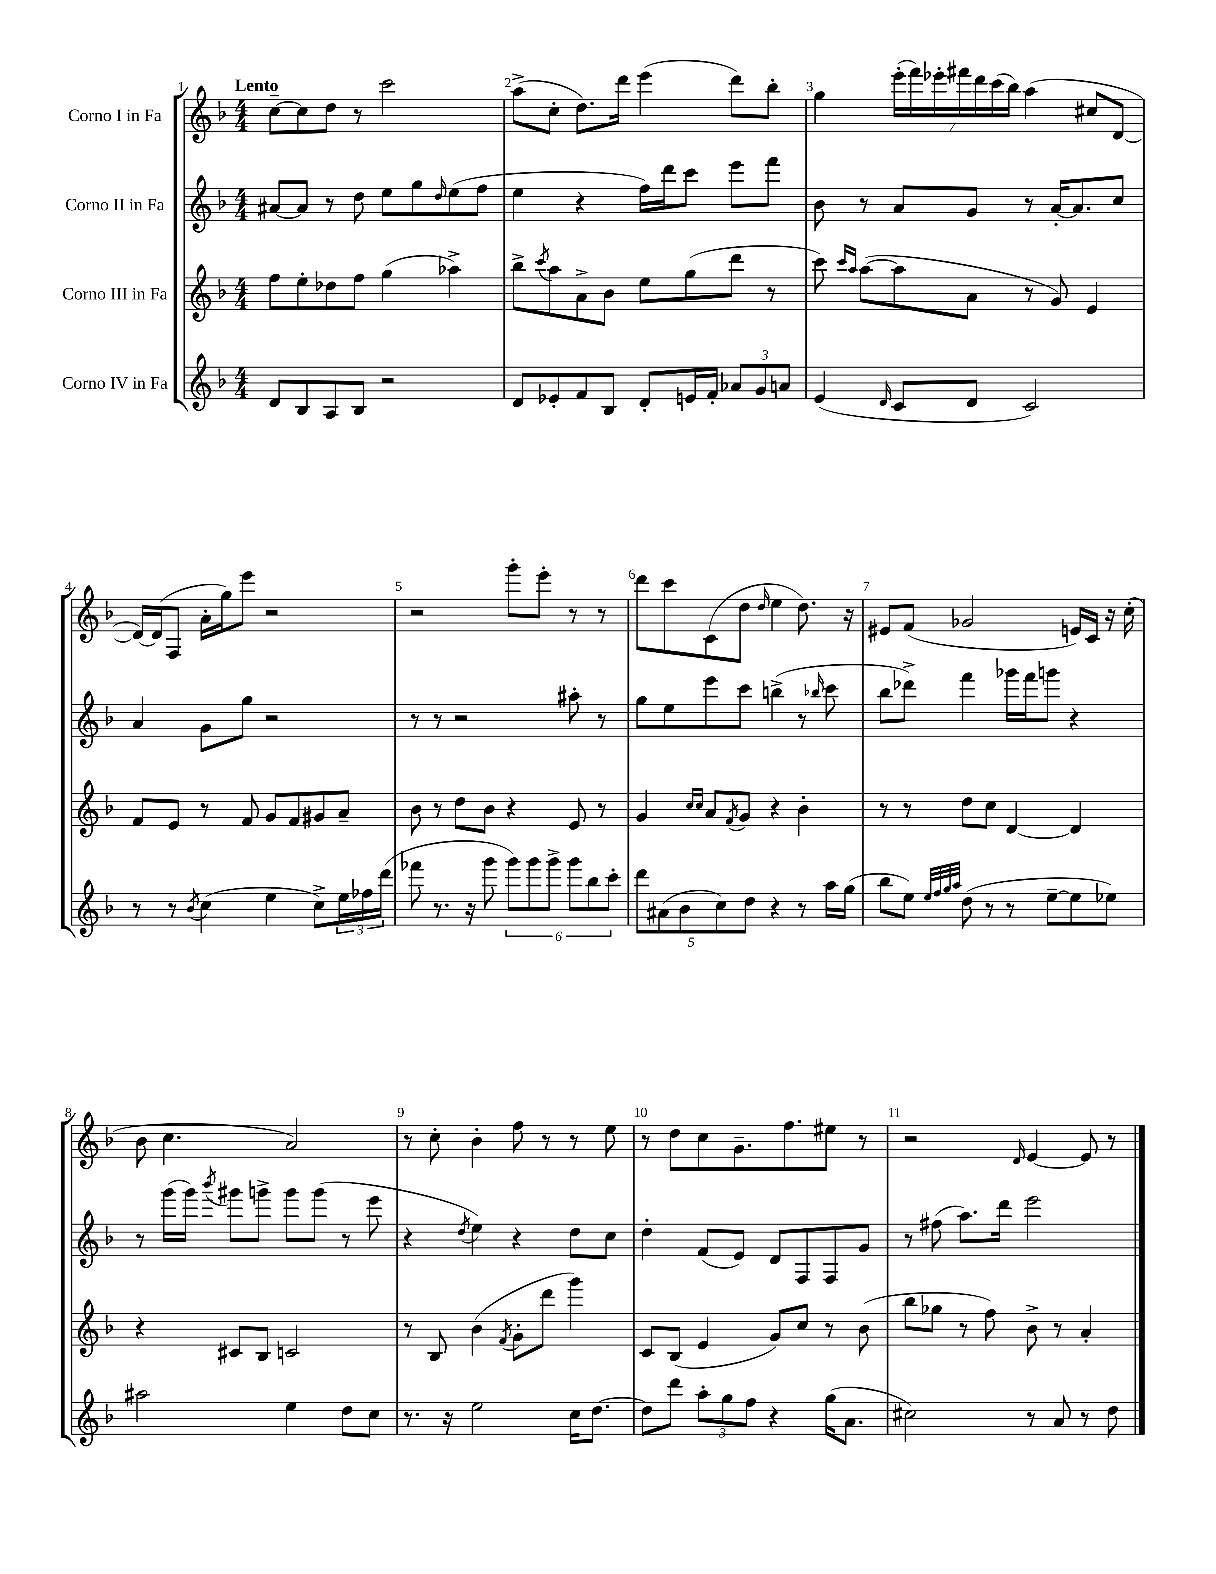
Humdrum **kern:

**kern	**kern	**kern	**kern
*staff4	*staff3	*staff2	*staff1
*clefG2	*clefG2	*clefG2	*clefG2
*k[b-]	*k[b-]	*k[b-]	*k[b-]
*M4/4	*M4/4	*M4/4	*M4/4
8d	8ff	[8a#	[8cc~
8B-	8ee'	8a#]	8cc]
8A	8dd-	8r	8dd
8B-	8ff	8dd	8r
2r	(4gg	8ee	2ccc
.	.	8gg	.
.	.	16qqdd	.
.	4aa-^)	(8ee	.
.	.	8ff	.
=	=	=	=
8d	8bb-^	4ee	(8aa^
.	8qccc	.	.
8e-'	8aa	.	8cc'
8f	8a^	4r	8.dd)
8B-	8b-	.	.
.	.	.	16ddd
8d'	8ee	16ff)	(4eee
.	.	16ddd	.
16e	(8gg	8ccc	.
16f'	.	.	.
12a-	8ddd	8eee	8ddd)
12g	.	.	.
.	8r	8fff	8bb-'
12a	.	.	.
=	=	=	=
(4e	8ccc)	8b-	4gg
.	16qqccc	.	.
.	16qqaa	.	.
.	([8aa	8r	.
16qqd	.	.	.
8c	8aa]	8a	(28eee'
.	.	.	28fff)
.	.	.	28eee-'
.	.	.	28fff#
8d	8a	8g	.
.	.	.	28ddd
.	.	.	(28ccc
.	.	.	28bb-)
2c)	8r	8r	(4aa
.	8g)	[16a'	.
.	.	8.a]	.
.	4e	.	8cc#
.	.	8cc	[8d
=	=	=	=
8r	8f	4a	16d_)
.	.	.	(16d]
8r	8e	.	8F
8qb-	.	.	.
(4cc	8r	8g	16a'
.	.	.	16gg)
.	8f	8gg	8eee
4ee	8g	2r	2r
.	8f	.	.
8cc^)	8g#	.	.
24ee	8a~	.	.
24ff-	.	.	.
(24ddd	.	.	.
=	=	=	=
8fff-	8b-	8r	2r
8.r	8r	8r	.
.	8dd	2r	.
16r	.	.	.
8ggg	8b-	.	.
12ggg)	4r	.	8ggg'
12ggg	.	.	.
.	.	.	8eee'
12ggg^	.	.	.
12ggg	8e	8aa#'	8r
12bb-	.	.	.
.	8r	8r	8r
12ccc'	.	.	.
=	=	=	=
10ddd	4g	8gg	8ddd
(10a#	.	.	.
.	.	8ee	8ccc
10b-	.	.	.
.	16qqcc	.	.
.	16qqcc	.	.
.	8a	8eee	(8c
10cc)	.	.	.
.	8qf	.	.
.	8g	8ccc	8dd
10dd	.	.	.
.	.	.	16qqdd
4r	4r	(4bb^	4ee
8r	4b-'	8r	8.dd)
.	.	16qqbb-	.
16aa	.	8ccc	.
(16gg	.	.	16r
=	=	=	=
8bb-	8r	8bb-	8e#
8ee)	8r	8ddd-^)	(8f
32qqee	.	.	.
32qqff	.	.	.
32qqgg	.	.	.
32qqaa	.	.	.
(8dd	8dd	4fff	2g-
8r	8cc	.	.
8r	[4d	16ggg-	.
.	.	16fff	.
[8ee~	.	8ggg	.
8ee]	4d]	4r	16e)
.	.	.	16c
8ee-)	.	.	16r
.	.	.	(16cc'
=	=	=	=
2aa#	4r	8r	8b-
.	.	(16ggg	4.cc
.	.	16ggg)	.
.	.	8qbbb-	.
.	8c#	8ggg#	.
.	8B-	8ggg^	.
4ee	2c	8ggg	2a)
.	.	(8ggg	.
8dd	.	8r	.
8cc	.	8eee	.
=	=	=	=
8.r	8r	4r	8r
.	8B-	.	8cc'
16r	.	.	.
.	.	8qdd	.
2ee	(4b-	4ee)	4b-'
.	8qf	.	.
.	8g'	4r	8ff
.	8ddd	.	8r
16cc	4ggg)	8dd	8r
[8.dd	.	.	.
.	.	8cc	8ee
=	=	=	=
8dd]	8c	4dd'	8r
8ddd	(8B-	.	8dd
12aa'	4e	(8f	8cc
12gg	.	.	.
.	.	8e)	8.g~
12ff	.	.	.
4r	8g)	8d	.
.	.	.	8.ff
.	8cc	8F	.
(16gg	8r	8F	8ee#
8.a	.	.	.
.	(8b-	8g	8r
=	=	=	=
2cc#)	8bb-	8r	2r
.	8gg-	(8ff#	.
.	8r	8.aa)	.
.	8ff)	.	.
.	.	16ddd	.
.	.	.	16qqd
8r	8b-^	2eee	[4e
8a	8r	.	.
8r	4a'	.	8e]
8dd	.	.	8r
==	==	==	==
*-	*-	*-	*-
